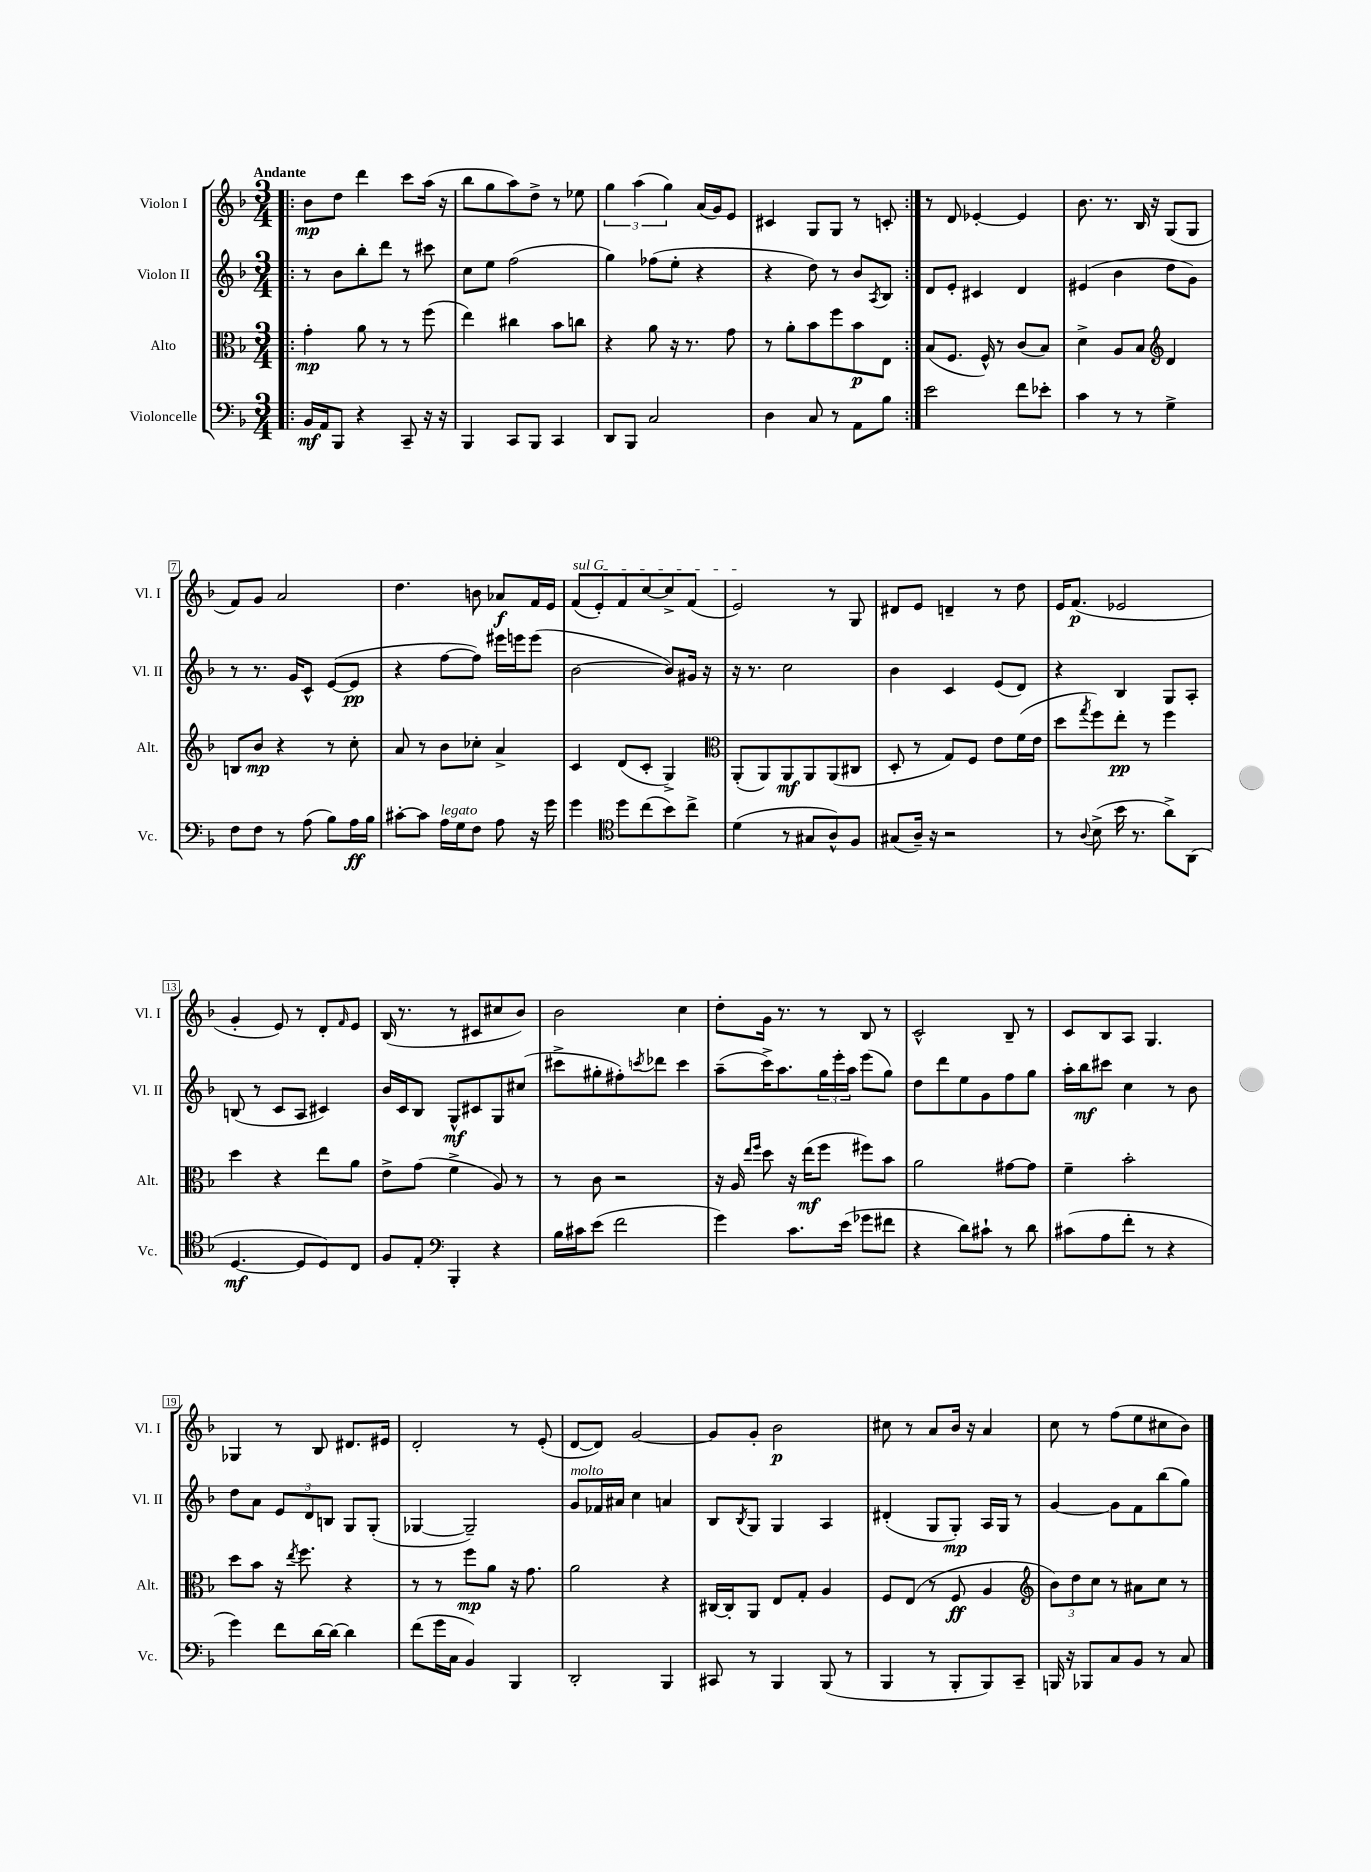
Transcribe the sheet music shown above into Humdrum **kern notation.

**kern	**kern	**kern	**kern
*staff4	*staff3	*staff2	*staff1
*clefF4	*clefC3	*clefG2	*clefG2
*k[b-]	*k[b-]	*k[b-]	*k[b-]
*M3/4	*M3/4	*M3/4	*M3/4
=!|:	=!|:	=!|:	=!|:
16BB-/LL	4g'\	8r	8b-\L
16AA/J	.	.	.
8BBB-/J	.	8b-\L	8dd\J
4r	8a\	8bb-'\	4ddd\
.	8r	8ddd\J	.
8CC~/	8r	8r	8ccc\L
16r	(8ff\	8ccc#\	(16aa\Jk
16r	.	.	16r
=	=	=	=
4BBB-/	4ee\)	8cc\L	8bb-\L
.	.	8ee\J	8gg\
8CC/L	4cc#\	(2ff\	8aa\)
8BBB-/J	.	.	8dd^\J
4CC/	8b-\L	.	8r
.	8cc\J	.	8ee-\
=	=	=	=
8DD/L	4r	4gg\)	6gg\
8BBB-/J	.	.	.
.	.	.	(6aa\
2C/	8a\	(8ff-\L	.
.	.	.	6gg\)
.	16r	8ee'\J	.
.	8.r	.	.
.	.	4r	(16a/LL
.	.	.	16g/J)
.	8g\	.	8e/J
=	=	=	=
4D\	8r	4r	4c#/
.	8a'\L	.	.
8C/	8b-\	8dd\)	8G/L
8r	8ff\	8r	8G/J
8AA\L	8b-\	8b-/L	8r
.	.	8qA/	.
8B-\J	8E\J	8B-/J	8c'/
=:|!	=:|!	=:|!	=:|!
2e\	(8B-/L	8d/L	8r
.	8.F/J	8e'/J	8d/
.	.	4c#/	[4e-'/
.	16F^^/)	.	.
.	8r	.	.
8f\L	(8c/L	4d/	4e-/]
8e-'\J	8B-/J)	.	.
=	=	=	=
4c\	4d^\	(4e#/	8.b-\
.	.	.	8.r
8r	8A/L	4b-\	.
8r	8B-/J	.	16B-/
.	.	.	16r
*	*clefG2	*	*
4G^\	4d/	8dd\L	(8G/L
.	.	8g\J)	8G/J
=	=	=	=
8F\L	8B/L	8r	8f/L)
8F\J	8b-/J	8.r	8g/J
8r	4r	.	2a/
.	.	16g/LK	.
(8A\	.	8c^^/J	.
8B-\L)	8r	([8e/L	.
16A\L	8cc'\	8e/]J	.
16B-\JJ	.	.	.
=	=	=	=
[8c#'\L	8a/	4r	4.dd\
8c#\]J	8r	.	.
16A\LL	8b-\L	[8ff\L	.
16G\J	.	.	.
8F\J	8cc-'\J	8ff\]J)	8b\
8A\	4a^/	16eee#\LL	8a-/L
.	.	16eee\J	.
16r	.	(8eee\J	16f/L
16g\	.	.	16e/JJ
=	=	=	=
4g\	4c/	[2b-\	(8f/L
.	.	.	8e'/)
*clefC4	*	*	*
8dd\L	(8d/L	.	8f/
(8cc\	8c'/J	.	[8cc/
8b-\)	4G^/)	8b-/]L)	8cc^/]
8cc^\J	.	16g#/Jk	(8f/J
.	.	16r	.
=	=	=	=
*	*clefC3	*	*
(4d\	(8AA'/L	16r	2e/)
.	.	8.r	.
.	8AA/)	.	.
8r	8AA/	2cc\	.
8G#/L	8AA/	.	.
8A^^/)	(8AA/	.	8r
8F/J	8C#/J	.	8G/
=	=	=	=
(8G#/L	8D'/	4b-\	8d#/L
16A~/Jk)	8r	.	8e/J
16r	.	.	.
2r	8G/L)	4c/	4d~/
.	8F/J	.	.
.	8e\L	(8e/L	8r
.	(16f\L	8d/J)	8dd\
.	16e\JJ	.	.
=	=	=	=
8r	8dd\L	4r	16e/LK
.	.	.	(8.f/J
8qqA/	8qgg/	.	.
(8B-^\	8ff\)	.	.
16b-\	8ee'\J	4B-/	2e-/
8.r	.	.	.
.	8r	.	.
8a^\L)	4ff\	8G/L	.
(8AA\J	.	8A'/J	.
=	=	=	=
[4.D/	4dd\	(8B/	4g'/
.	.	8r	.
.	4r	8c/L	8e/)
8D/]L	.	8A/J	8r
8D/)	8ee\L	4c#/)	8d'/L
.	.	.	16qqf/
8C/J	8a\J	.	8e/J
=	=	=	=
8F/L	8e^\L	16b-/LL	(16B-/
.	.	16c/J	8.r
8E'/J	(8g\J	8B-/J	.
*clefF4	*	*	*
4BBB-'/	4f^\	8G^^/L	8r
.	.	8c#/	8c#/L
4r	8A/)	8G/	8cc#/
.	8r	(8cc#/J	8b-/J)
=	=	=	=
16B-\LL	8r	8ccc#^\L	2b-\
16c#\J	.	.	.
(8e\J	8c\	8gg#'\	.
2f\	2r	8ff#'\)	.
.	.	8qccc/	.
.	.	8ddd-\J	.
.	.	4ccc\	4cc\
=	=	=	=
4g\)	16r	(8aa~\L	8dd'\L
.	16A/	.	.
.	16qqee/LL	.	.
.	16qqff/JJ	.	.
.	8dd\	16ccc^\K)	16g\Jk
.	.	8.aa\	8.r
8.c\L	16r	.	.
.	(16ee\LK	.	.
.	8ff\J	24gg\L	8r
.	.	24eee'\	.
(16e\Jk	.	.	.
.	.	24aa\JJ	.
8g-\L	8ff#\L)	(8eee\L	8B-/
8f#\J	8b-\J	8gg\J)	8r
=	=	=	=
4r	2a\	8dd\L	2c^^/
.	.	8ddd\	.
8d\L)	.	8ee\	.
8c#`\J	.	8g\	.
8r	[8g#\L	8ff\	8B-~/
8d\	8g#\]J	8gg\J	8r
=	=	=	=
(8c#\L	4f~\	16aa'\LL	8c/L
.	.	16bb-\J	.
8A\	.	8ccc#\J	8B-/
8f'\J	2b-'\	4cc\	8A/J
8r	.	.	4.G/
4r	.	8r	.
.	.	8b-\	.
=	=	=	=
4g\)	8dd\L	8dd\L	4G-/
.	8b-\J	8a\J	.
8f\L	16r	12e/L	8r
.	8qee/	.	.
.	8.ff\	.	.
.	.	12d/	.
[16d\L	.	.	8B-/
.	.	12B/J	.
16d\_JJ	.	.	.
4d\]	4r	8G/L	8.d#/L
.	.	(8G'/J	.
.	.	.	16e#/Jk
=	=	=	=
(8f\L	8r	[4G-/	2d'/
16g\L	8r	.	.
16C\JJ	.	.	.
4BB-/)	8ff\L	2G-~/])	.
.	8a\J	.	.
4BBB-/	16r	.	8r
.	8.g\	.	.
.	.	.	(8e'/
=	=	=	=
2DD'/	2a\	8g/L	[8d/L
.	.	16f-/L	8d/]J)
.	.	16a#/JJ	.
.	.	4cc\	[2g/
4BBB-/	4r	4a/	.
=	=	=	=
8CC#/	[16C#/LL	8B-/L	8g/]L
.	16C#'/]J	.	.
.	.	8qB-/	.
8r	8AA/J	8G/J	8g'/J
4BBB-/	8E/L	4G/	2b-\
.	8G'/J	.	.
(8BBB-/	4A/	4A/	.
8r	.	.	.
=	=	=	=
4BBB-/	8F/L	(4d#'/	8cc#\
.	(8E/J	.	8r
8r	8r	8G/L	8a/L
8BBB-'/L	8F/	8G'/J)	16b-/Jk
.	.	.	16r
8BBB-/)	4A/	16A/LL	4a/
.	.	16G/JJ	.
8CC~/J	.	8r	.
=	=	=	=
*	*clefG2	*	*
16BBB/	12b-\L)	[4g/	8cc\
16r	.	.	.
.	12dd\	.	.
8BBB-/L	.	.	8r
.	12cc\J	.	.
8C/	8r	8g\]L	(8ff\L
8BB-/J	8a#\L	8f\	8ee\
8r	8cc\J	(8bb-\	8cc#\
8C/	8r	8gg\J)	8b-\J)
==	==	==	==
*-	*-	*-	*-
